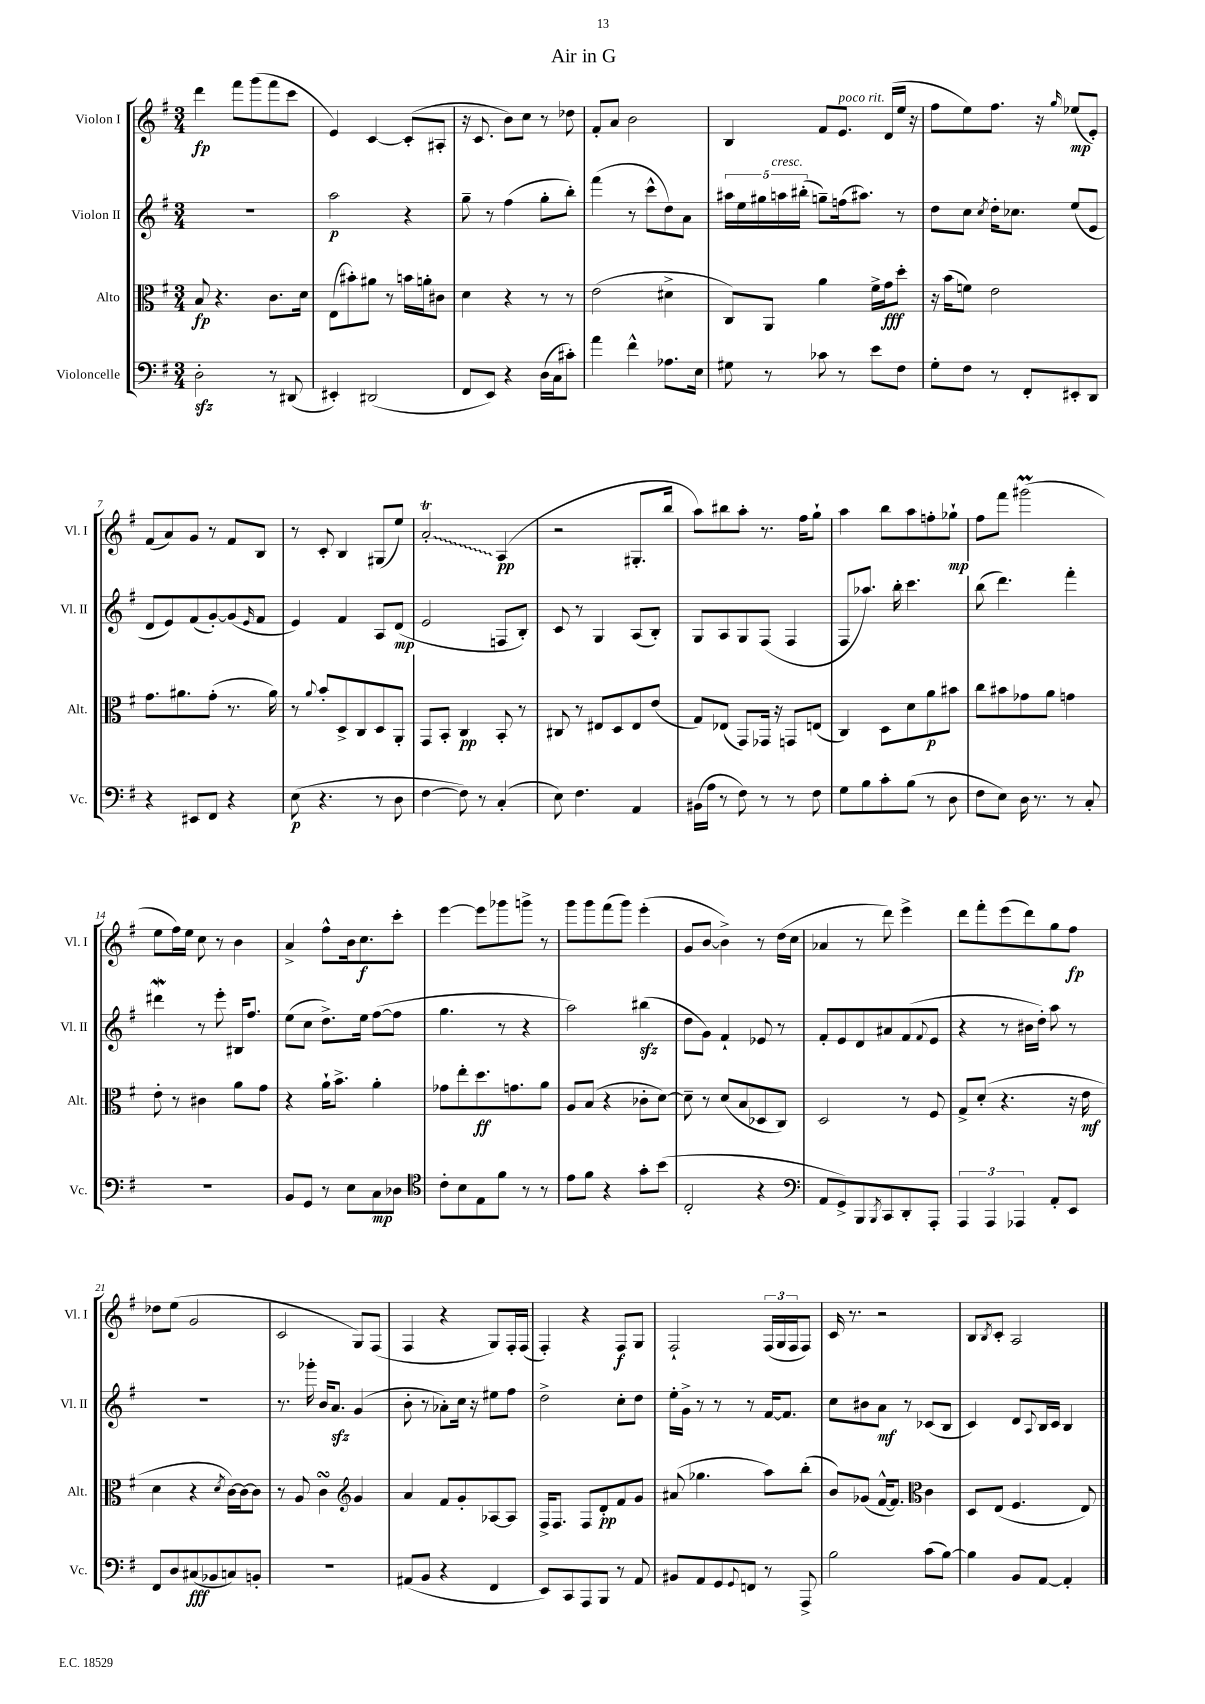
\header { title = "Air in G" }
<<
\new StaffGroup <<
\new Staff = "s0" \with { instrumentName = "Violon I" shortInstrumentName = "Vl. I" } {
    \clef treble \key g \major \numericTimeSignature \time 3/4
    d'''4\fp fis'''8 g'''8( fis'''8 c'''8 |
    e'4) c'4~ c'8-.( ais8-. |
    r16 c'8. b'8) c''8 r8 des''8 |
    fis'8-. a'8 b'2 |
    b4 fis'8 e'8.^\markup { \italic "poco rit." } d'16( e''16 r16 |
    fis''8 e''8) fis''8. r16 \grace { g''16 } ees''8\mp( e'8-.) |
    fis'8( a'8) g'8 r8 fis'8 b8 |
    r8 c'8-. b4 gis8( e''8) |
    \once \override Glissando.style = #'zigzag a'2-.\trill\glissando a4\pp( |
    r2 gis8.-. b''16 |
    a''8) bis''8 a''8-. r8. fis''16 g''8-! |
    a''4 b''8 a''8 f''8-. ges''8-!\mp |
    fis''8 fis'''8 gis'''2\prall( |
    e''8 fis''16) e''16 c''8 r8 b'4 |
    a'4-> fis''8-^ b'16 c''8.\f c'''8-. |
    e'''4~ e'''8 ges'''8 g'''8-> r8 |
    g'''8 g'''8 fis'''8( g'''8) e'''4-.( |
    g'8 b'8~ b'4->) r8 d''16( c''16 |
    aes'4 r8 d'''8) e'''4-> |
    d'''8 fis'''8-. e'''8( d'''8) g''8 fis''8\fp |
    des''8 e''8( g'2 |
    c'2 g8) fis8( |
    fis4 r4 g8) fis16-. fis16( |
    fis4-.) r4 fis8\f g8 |
    fis2-! \tuplet 3/2 { fis16( g16 fis16 } fis8) |
    c'16 r8. r2 |
    b8 \acciaccatura { b8 } c'8-. a2 \bar "|." |
}
\new Staff = "s1" \with { instrumentName = "Violon II" shortInstrumentName = "Vl. II" } {
    \clef treble \key g \major \numericTimeSignature \time 3/4
    R2. |
    a''2\p r4 |
    g''8-- r8 fis''4( g''8-. b''8-.) |
    fis'''4( r8 c'''8-^ d''8) a'8 |
    \tuplet 5/4 { ais''16 e''16 gis''16 a''16^\markup { \italic "cresc." } bis''16-.( } g''8--) f''16( ais''8.) r8 |
    d''8 c''8 \acciaccatura { c''8 } d''16-. ces''8. e''8( e'8 |
    d'8 e'8) fis'8( g'8~-.) g'8( \grace { e'16 } fis'8 |
    e'4) fis'4 a8 d'8\mp( |
    e'2 f8 b8-.) |
    c'8 r8 g4 a8( b8-.) |
    g8 a8 g8 fis8( fis4 |
    fis8 aes''8.) b''16-. c'''4. |
    b''8( d'''4.) fis'''4-. |
    dis'''4\mordent r8 e'''8-. bis16 fis''8. |
    e''8( c''8 d''8.->) e''16 fis''8~( fis''8 |
    g''4. r8 r4 |
    a''2) bis''4\sfz( |
    d''8 g'8) fis'4-! ees'8 r8 |
    fis'8-. e'8 d'8 ais'8 fis'8( \appoggiatura { fis'8 } e'8 |
    r4 r8 bis'16 d''16-.) a''8 r8 |
    R2. |
    r8. ges'''16-. b'16 a'8.\sfz g'4( |
    b'8-. r8 aes'8-.) c''16 r16 eis''8 fis''8 |
    d''2-> c''8-. d''8 |
    e''16-. g'16-> r8 r8 r8 fis'16~ fis'8. |
    c''8 bis'8 a'8\mf r8 ces'8( b8 |
    c'4) d'8 \appoggiatura { a8 } b16 c'16 b4 \bar "|." |
}
\new Staff = "s2" \with { instrumentName = "Alto" shortInstrumentName = "Alt." } {
    \clef alto \key g \major \numericTimeSignature \time 3/4
    b8\fp r4. c'8. d'16 |
    e8( bis'8-.) ais'8 r8 b'16 a'16-. cis'8 |
    d'4 r4 r8 r8 |
    e'2( dis'4-> |
    c8) a,8 a'4 fis'16-> g'16\fff d''8-. |
    r16 b'16( f'8) e'2 |
    g'8. ais'8. g'8-.( r8. ais'16) |
    r8 \appoggiatura { a'8 } b'8-. d8-> c8 d8 a,8-. |
    g,8 b,8-. c4\pp b,8-. r8 |
    cis8 r8 eis8 d8 eis8 e'8( |
    g8) ees8( g,8) ges,16 r16 g,8 e8( |
    c4) d8 d'8 a'8\p bis'8 |
    c''8 bis'8 ges'8 a'8 g'4 |
    e'8-. r8 cis'4 a'8 g'8 |
    r4 a'16-! b'8.-> a'4-. |
    ges'8 e''8-. d''8.\ff g'8. a'8 |
    a8 b8( r4 ces'8-. d'8~) |
    d'8-- r8 d'8( b8 des8 c8) |
    d2 r8 fis8 |
    g8-> d'8-.( r4. r16 e'16\mf |
    d'4 r4 \acciaccatura { d'8 } c'16~) c'16~ c'8 |
    r8 a8 c'4\turn \clef treble g'4 |
    a'4 fis'8 g'8-. aes8~ aes8 |
    fis16-> fis8. fis8 d'8-.\pp fis'8 g'8 |
    ais'8( ges''4. a''8) b''8-.( |
    b'8) ges'8( fis'16~-^ fis'8.) \clef alto c'4 |
    d8 e8( fis4. e8) \bar "|." |
}
\new Staff = "s3" \with { instrumentName = "Violoncelle" shortInstrumentName = "Vc." } {
    \clef bass \key g \major \numericTimeSignature \time 3/4
    d2-.\sfz r8 dis,8( |
    eis,4-.) dis,2( |
    fis,8 e,8) r4 d16( c16 cis'8-.) |
    a'4 fis'4-^ aes8. e16 |
    gis8 r8 ces'8 r8 e'8 fis8 |
    g8-. fis8 r8 fis,8-. eis,8-. d,8 |
    r4 eis,8 fis,8 r4 |
    e8\p( r4. r8 d8 |
    fis4~ fis8) r8 c4-.( |
    e8) fis4. a,4 |
    bis,16( a16 r8 fis8) r8 r8 fis8 |
    g8 b8 c'8-. b8( r8 d8 |
    fis8 e8) d16 r8. r8 c8-. |
    R2. |
    b,8 g,8 r8 e8 c8\mp des8 |
    \clef tenor c'8-. b8 e8 fis'8 r8 r8 |
    e'8 fis'8 r4 g'8-. b'8( |
    c2-. r4 |
    \clef bass a,8 g,8->) b,,8 \acciaccatura { b,,8 } c,8 d,8-. a,,8-. |
    \tuplet 3/2 { a,,4 a,,4 aes,,4 } a,8-. e,8 |
    fis,8 d8 cis8\fff( bes,8 c8) b,8-. |
    R2. |
    ais,8( b,8 r4 fis,4 |
    e,8) c,8 a,,8 b,,8 r8 a,8 |
    bis,8 a,8 g,8 \appoggiatura { g,8 } f,8 r8 a,,8-> |
    b2 c'8( b8~) |
    b4 b,8 a,8~ a,4-. \bar "|." |
}
>>
>>
